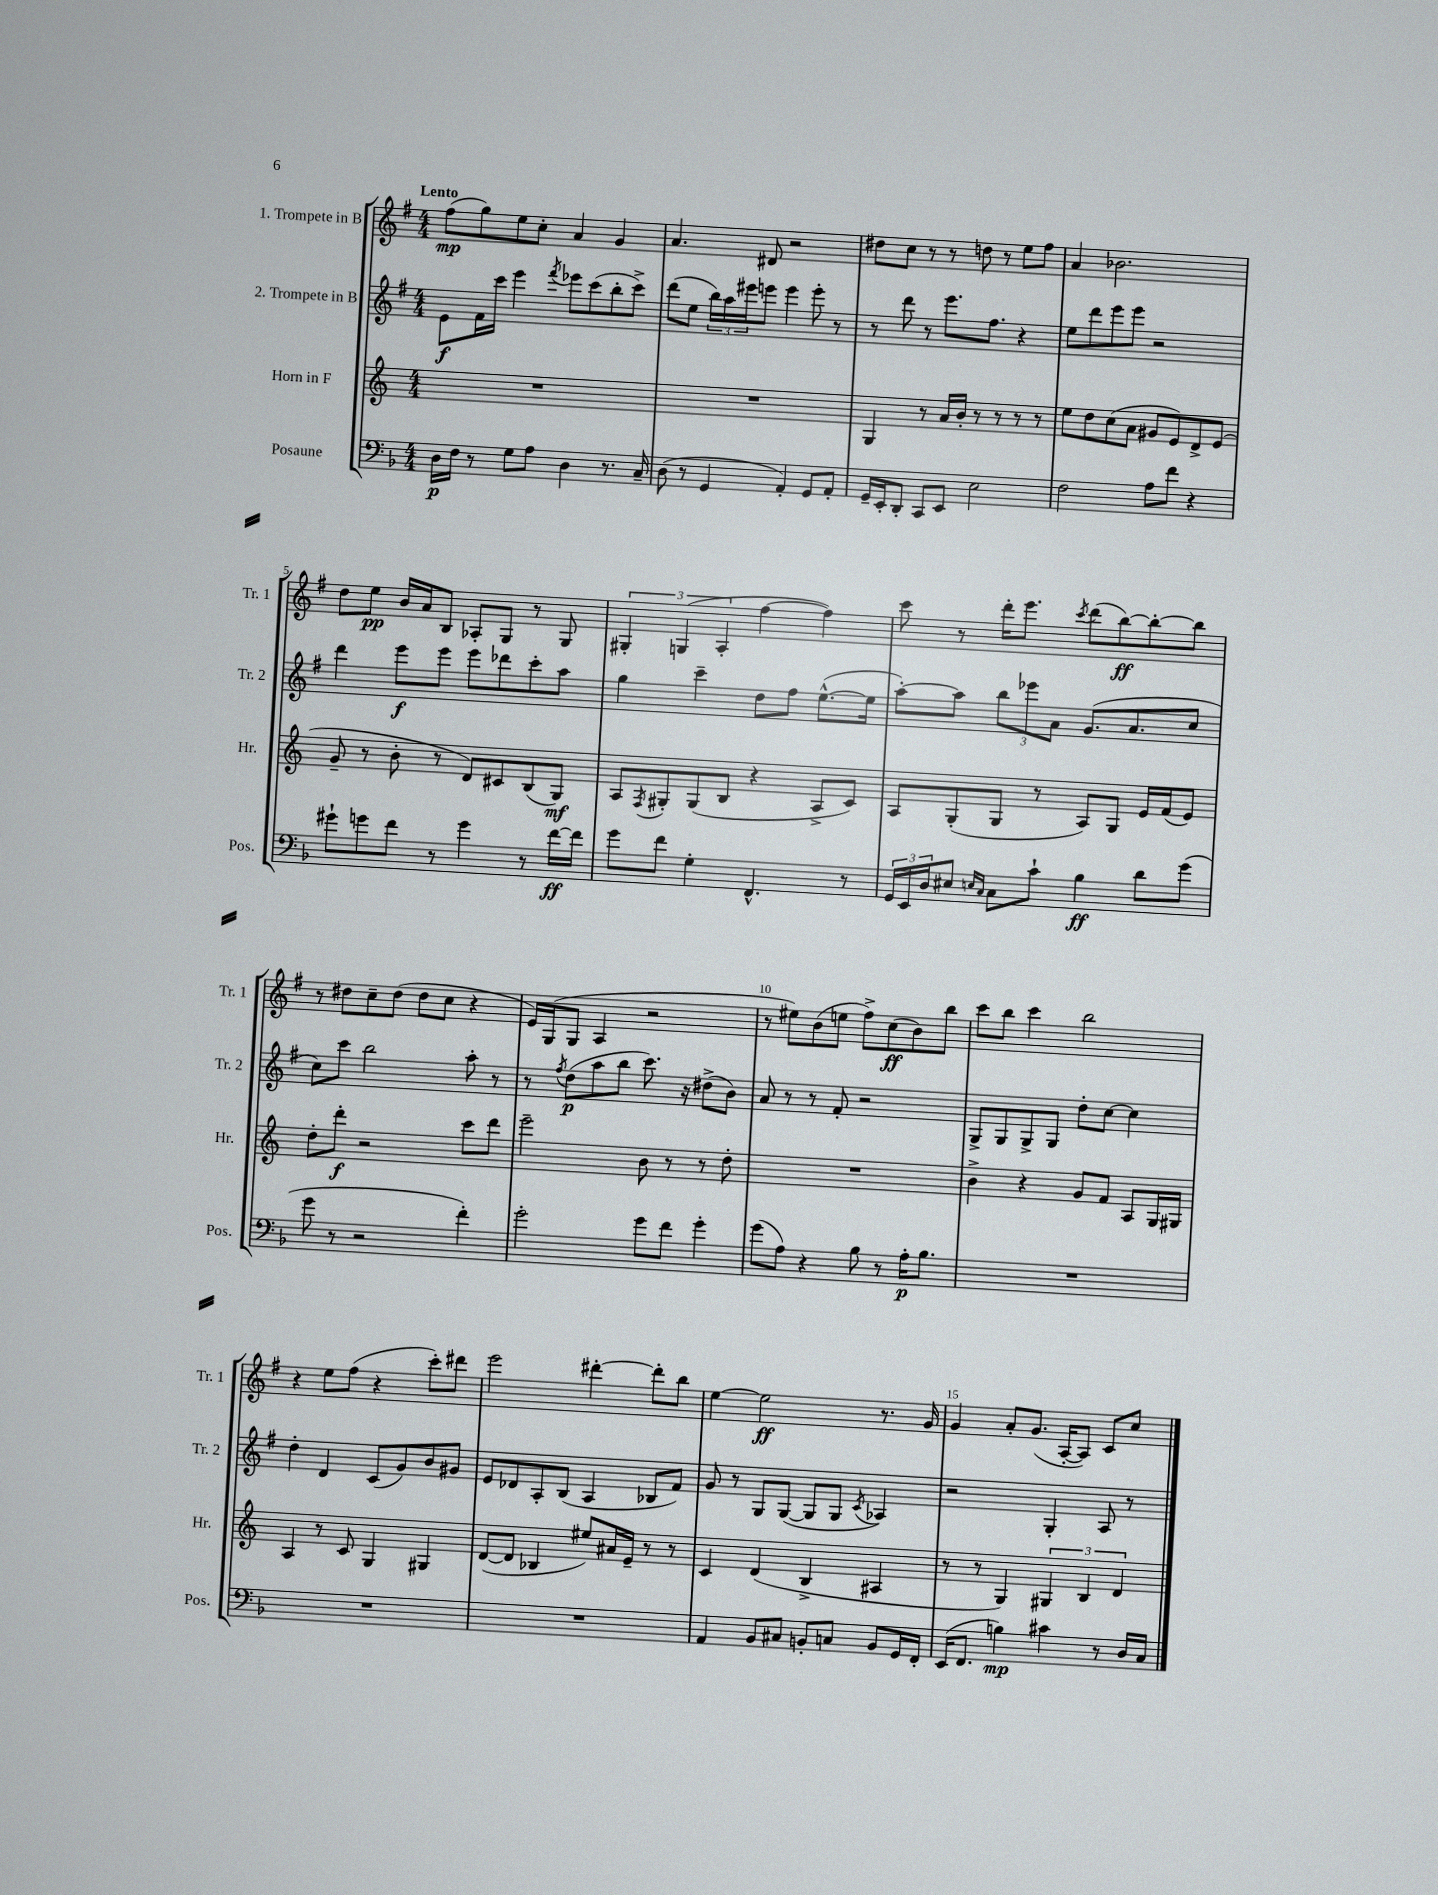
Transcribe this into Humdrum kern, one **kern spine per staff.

**kern	**dynam	**kern	**dynam	**kern	**dynam	**kern	**dynam
*part4	*part4	*part3	*part3	*part2	*part2	*part1	*part1
*staff4	*staff4	*staff3	*staff3	*staff2	*staff2	*staff1	*staff1
*I"Posaune	*	*I"Horn in F	*	*I"2. Trompete in B	*	*I"1. Trompete in B	*
*I'Pos.	*	*I'Hr.	*	*I'Tr. 2	*	*I'Tr. 1	*
*clefF4	*	*clefG2	*	*clefG2	*	*clefG2	*
*k[b-]	*	*k[]	*	*k[f#]	*	*k[f#]	*
*M4/4	*	*M4/4	*	*M4/4	*	*M4/4	*
=1	=1	=1	=1	=1	=1	=1	=1
!	!	!	!	!	!	!LO:TX:a:B:t=Lento	!
16D\LL	p	1r	.	8e\L	f	(8ff#\L	mp
16F\JJ	.	.	.	.	.	.	.
8r	.	.	.	16f#\L	.	8gg\)	.
.	.	.	.	16ccc\JJ	.	.	.
8G\L	.	.	.	4eee\	.	8ee\	.
8A\J	.	.	.	.	.	8cc'\J	.
.	.	.	.	8qfff#/	.	.	.
4D\	.	.	.	8eee-X\L	.	4a/	.
.	.	.	.	(8ccc\	.	.	.
8.r	.	.	.	8bb'\	.	4g/	.
.	.	.	.	8ccc^\J)	.	.	.
16C~/	.	.	.	.	.	.	.
=2	=2	=2	=2	=2	=2	=2	=2
(8D\	.	1r	.	(8ddd\L	.	4.a/	.
8r	.	.	.	8ee\J	.	.	.
4GG/	.	.	.	24bb\LL)	.	.	.
.	.	.	.	24aa\	.	.	.
.	.	.	.	24eee#X\J	.	.	.
.	.	.	.	8eeen\J	.	8d#X/	.
4AA'/)	.	.	.	4eee\	.	2r	.
8GG/L	.	.	.	8eee'\	.	.	.
8AA'/J	.	.	.	8r	.	.	.
=3	=3	=3	=3	=3	=3	=3	=3
16GG~/LL	.	4G/	.	8r	.	8dd#X\L	.
16EE'/J	.	.	.	.	.	.	.
8DD'/J	.	.	.	8ddd\	.	8cc\J	.
8CC/L	.	8r	.	8r	.	8r	.
8EE/J	.	16a/LL	.	8.eee\L	.	8r	.
.	.	16b'/JJ	.	.	.	.	.
2E\	.	8r	.	.	.	8ddn\	.
.	.	.	.	8.ff#\J	.	.	.
.	.	8r	.	.	.	8r	.
.	.	8r	.	4r	.	8ee\L	.
.	.	8r	.	.	.	8ff#\J	.
=4	=4	=4	=4	=4	=4	=4	=4
2F\	.	8ee\L	.	8ee\L	.	4a/	.
.	.	8dd\	.	8ddd\	.	.	.
.	.	(8cc\	.	8eee\	.	2.b-X\	.
.	.	8a\J	.	8eee\J	.	.	.
8A\L	.	8g#X/L	.	2r	.	.	.
8f\J	.	8e/)	.	.	.	.	.
4r	.	8d^/	.	.	.	.	.
.	.	(8e/J	.	.	.	.	.
!!LO:LB:g=z
=5	=5	=5	=5	=5	=5	=5	=5
8g#X`\L	.	8g~/	.	4ddd\	.	8dd\L	.
8gn\	.	8r	.	.	.	8ee\J	pp
8f\J	.	8b'\	.	8eee\L	f	16b/LL	.
.	.	.	.	.	.	16a/J	.
8r	.	8r	.	8eee\J	.	8B/J	.
4g\	.	8d/L)	.	8eee\L	.	8A-X'/L	.
.	.	8c#X/	.	8ddd-X\	.	8G/J	.
8r	.	(8B/	.	8ccc'\	.	8r	.
[16f\LL	ff	8G/J)	mf	8aa\J	.	8G/	.
16f\JJ]	.	.	.	.	.	.	.
=6	=6	=6	=6	=6	=6	=6	=6
8g\L	.	8A/L	.	4gg\	.	6G#X'/	.
.	.	8qF/	.	.	.	.	.
8f\J	.	8G#X'/	.	.	.	.	.
.	.	.	.	.	.	(6Gn/	.
4G'\	.	(8G#/	.	4ccc~\	.	.	.
.	.	.	.	.	.	6A'/	.
.	.	8B/J	.	.	.	.	.
4.FF^^/	.	4r	.	8dd\L	.	[4ff#\	.
.	.	.	.	8ff#\J	.	.	.
.	.	8A^/L	.	([8.ee^^\L	.	4ff#\])	.
8r	.	8c/J)	.	.	.	.	.
.	.	.	.	16ee\Jk]	.	.	.
=7	=7	=7	=7	=7	=7	=7	=7
24GG/LL	.	8A/L	.	[8aa'\L)	.	8ccc\	.
24EE/	.	.	.	.	.	.	.
24D/J	.	.	.	.	.	.	.
8E#X/J	.	(8G'/	.	8aa\J]	.	8r	.
16qqEn/LL	.	.	.	.	.	.	.
16qqC/JJ	.	.	.	.	.	.	.
8C\L	.	8G/J	.	12bb\L	.	16ddd'\KL	.
.	.	.	.	.	.	8.eee\J	.
.	.	.	.	12eee-X\	.	.	.
8c`\J	.	8r	.	.	.	.	.
.	.	.	.	12a\J	.	.	.
.	.	.	.	.	.	8qccc/	.
4B-\	ff	8A/L)	.	(8.g/L	.	(8ddd\L	.
.	.	8G/J	.	.	.	[8bb\)	ff
.	.	.	.	8.a/	.	.	.
8d\L	.	16e/LL	.	.	.	8bb'\_	.
.	.	(16f/J	.	.	.	.	.
(8g\J	.	8e/J)	.	8cc/J	.	8bb\J]	.
!!LO:LB:g=z
=8	=8	=8	=8	=8	=8	=8	=8
8g\	.	8dd'\L	.	8cc\L)	.	8r	.
8r	.	8ddd'\J	f	8ccc\J	.	8dd#X\L	.
2r	.	2r	.	2bb\	.	8cc~\	.
.	.	.	.	.	.	(8dd#\J	.
.	.	.	.	.	.	8dd#\L	.
.	.	.	.	.	.	8cc\J	.
4f'\)	.	8ccc\L	.	8aa'\	.	4r	.
.	.	8ddd\J	.	8r	.	.	.
=9	=9	=9	=9	=9	=9	=9	=9
2g'\	.	2eee~\	.	8r	.	16e/LL)	.
.	.	.	.	.	.	(16G/J	.
.	.	.	.	8qff#/	.	.	.
.	.	.	.	(8dd\L	p	8G/J	.
.	.	.	.	8aa\	.	4A/	.
.	.	.	.	8bb\J	.	.	.
8g\L	.	8b\	.	8.ccc\)	.	2r	.
8f\J	.	8r	.	.	.	.	.
.	.	.	.	16r	.	.	.
4g'\	.	8r	.	(8dd#X^\L	.	.	.
.	.	8dd'\	.	8b\J)	.	.	.
=10	=10	=10	=10	=10	=10	=10	=10
(8g\L	.	1r	.	8a/	.	8r	.
8A\J)	.	.	.	8r	.	8ee#X\L)	.
4r	.	.	.	8r	.	(8b\	.
.	.	.	.	8f#'/	.	8een\J	.
8B-\	.	.	.	2r	.	8ff#^\L)	.
8r	.	.	.	.	.	(8cc\	ff
16A'\KL	p	.	.	.	.	8b\)	.
8.B-\J	.	.	.	.	.	.	.
.	.	.	.	.	.	8bb\J	.
=11	=11	=11	=11	=11	=11	=11	=11
1r	.	4b^\	.	8G^/L	.	8ccc\L	.
.	.	.	.	8G/	.	8bb\J	.
.	.	4r	.	8G^/	.	4ccc\	.
.	.	.	.	8G/J	.	.	.
.	.	8g/L	.	8dd'\L	.	2bb\	.
.	.	8f/J	.	[8cc\J	.	.	.
.	.	8A/L	.	4cc\]	.	.	.
.	.	16G/L	.	.	.	.	.
.	.	16G#X/JJ	.	.	.	.	.
!!LO:LB:g=z
=12	=12	=12	=12	=12	=12	=12	=12
1r	.	4A/	.	4dd'\	.	4r	.
.	.	8r	.	4d/	.	8ee\L	.
.	.	8c/	.	.	.	(8ff#\J	.
.	.	4G/	.	(8c/L	.	4r	.
.	.	.	.	8g/)	.	.	.
.	.	4G#X/	.	8b/	.	8ccc'\L)	.
.	.	.	.	8g#X/J	.	8ddd#X\J	.
=13	=13	=13	=13	=13	=13	=13	=13
1r	.	([8d/L	.	8e/L	.	2eee\	.
.	.	8d/J]	.	8d-X/	.	.	.
.	.	4B-X/	.	8A'/	.	.	.
.	.	.	.	(8B/J	.	.	.
.	.	8ee#X/L)	.	4A/	.	[4ddd#X'\	.
.	.	16a#X/L	.	.	.	.	.
.	.	16e~/JJ	.	.	.	.	.
.	.	8r	.	8B-X/L	.	8ddd#'\L]	.
.	.	8r	.	8f#/J)	.	8bb\J	.
=14	=14	=14	=14	=14	=14	=14	=14
4AA/	.	4c/	.	8g/	.	[4ee\	.
.	.	.	.	8r	.	.	.
8BB-/L	.	(4d/	.	8G/L	.	2ee\]	ff
8C#X/J	.	.	.	([8G/J	.	.	.
8BBn'/L	.	4B^/	.	8G/L]	.	.	.
8Cn/J	.	.	.	8G/J	.	.	.
.	.	.	.	8qc/	.	.	.
8BB/L	.	4A#X/	.	4A-X/)	.	8.r	.
16GG/L	.	.	.	.	.	.	.
16FF'/JJ	.	.	.	.	.	16g/	.
=15	=15	=15	=15	=15	=15	=15	=15
(16EE/KL	.	8r	.	2r	.	4g/	.
8.FF/J	.	.	.	.	.	.	.
.	.	8r	.	.	.	.	.
4Bn\)	mp	4G/)	.	.	.	8a'/L	.
.	.	.	.	.	.	(8.g/J	.
4c#X\	.	6G#X/	.	4G'/	.	.	.
.	.	.	.	.	.	[16A'/KL	.
.	.	.	.	.	.	8A/J])	.
.	.	6B/	.	.	.	.	.
8r	.	.	.	8A/	.	8c/L	.
.	.	6d/	.	.	.	.	.
16D/LL	.	.	.	8r	.	8cc/J	.
16C/JJ	.	.	.	.	.	.	.
==	==	==	==	==	==	==	==
*-	*-	*-	*-	*-	*-	*-	*-
